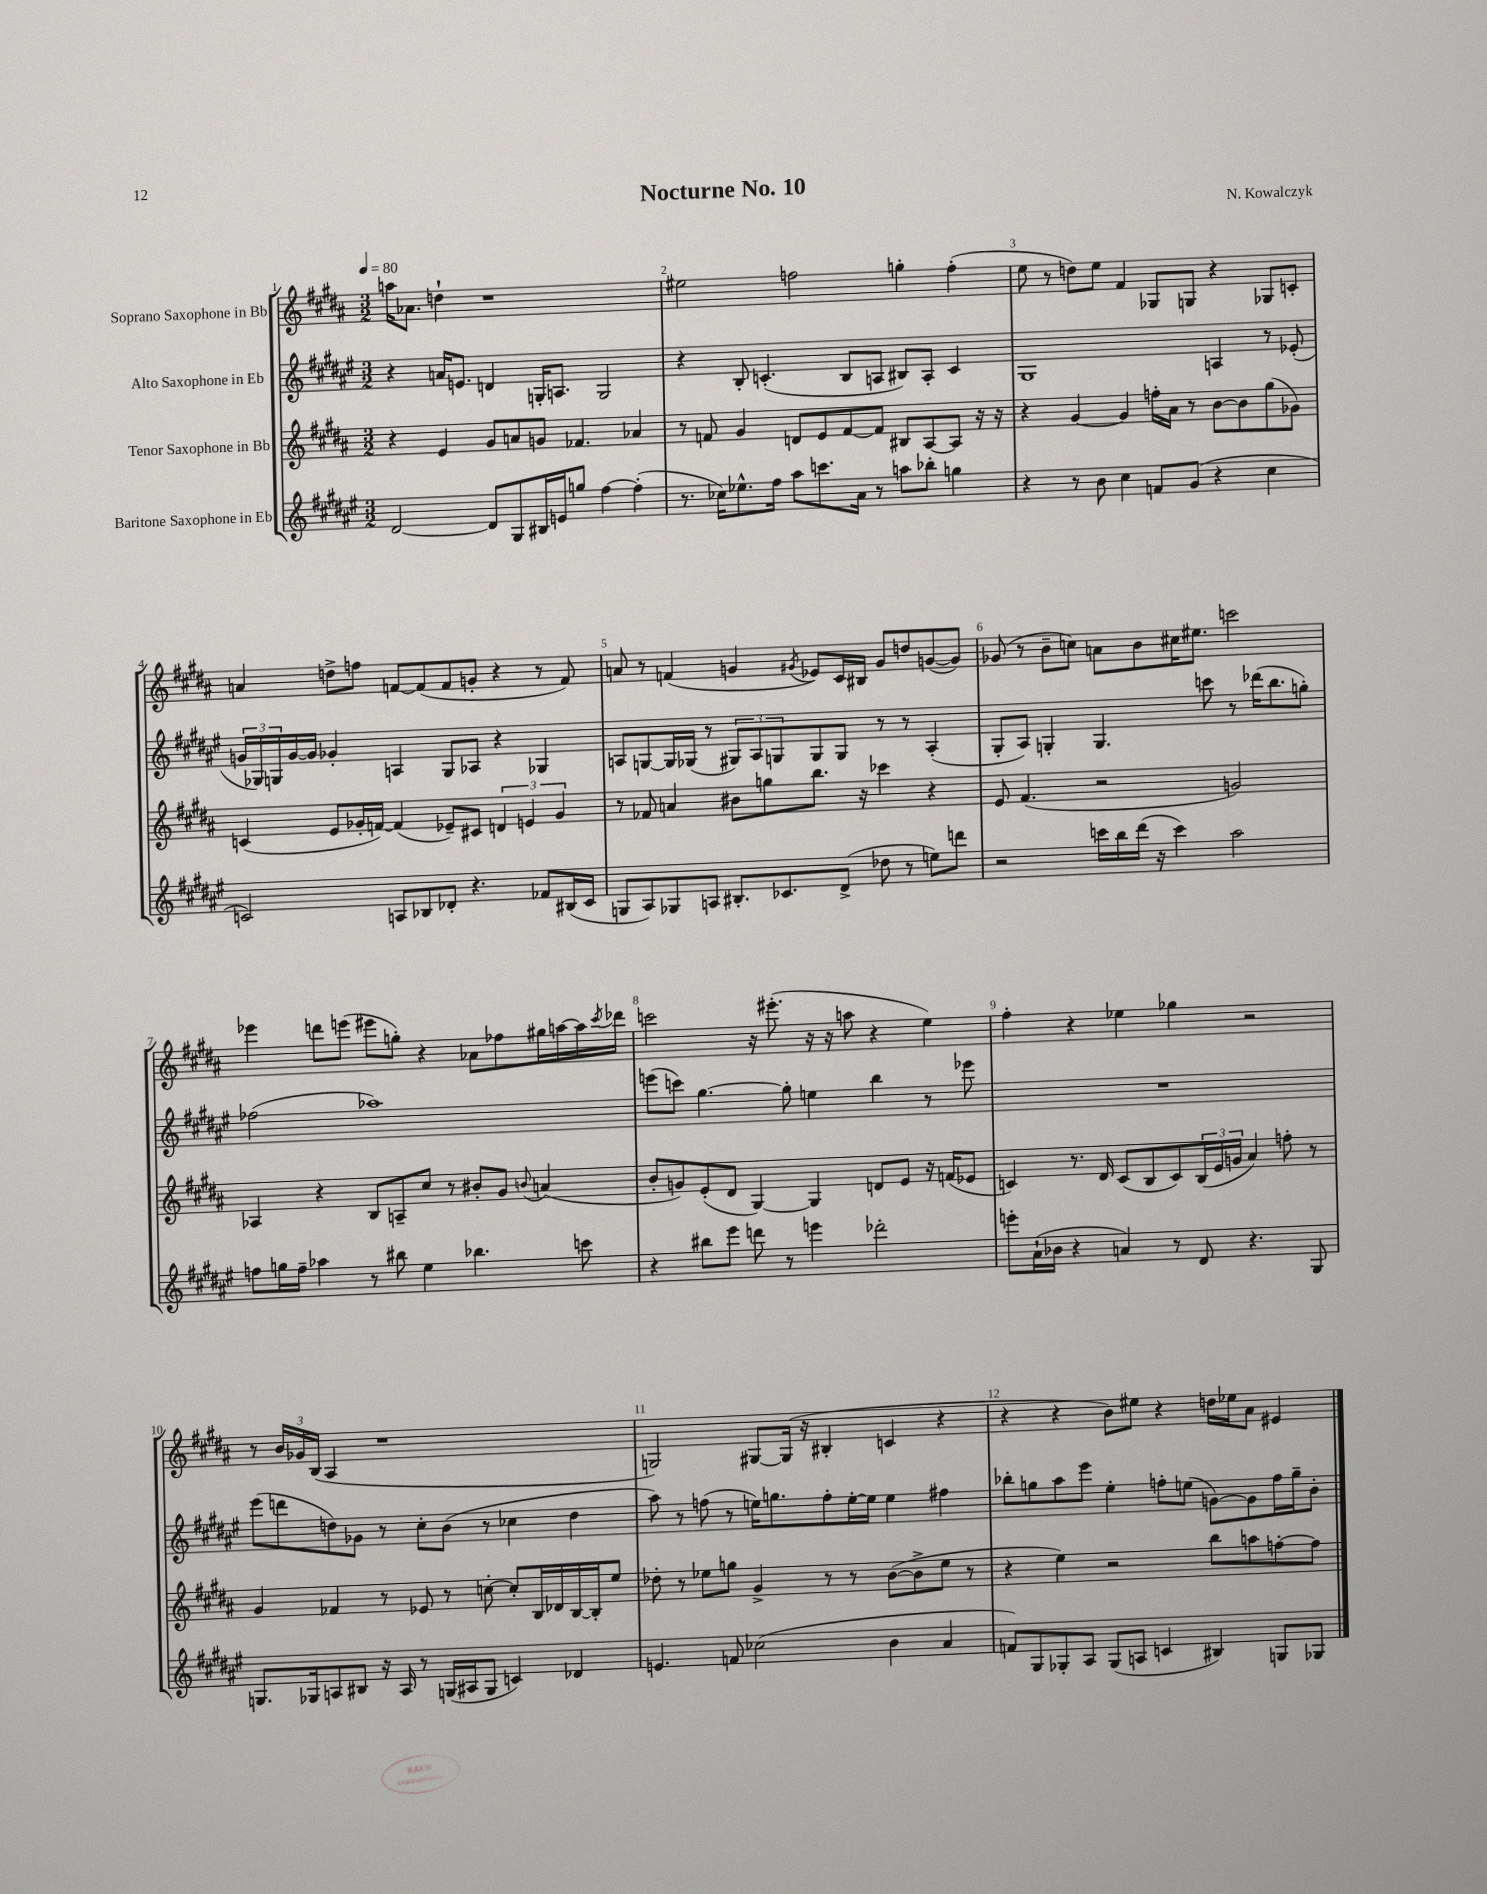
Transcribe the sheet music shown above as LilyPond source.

\header { title = "Nocturne No. 10" composer = "N. Kowalczyk" }
<<
\new StaffGroup <<
\new Staff = "s0" \with { instrumentName = "Soprano Saxophone in Bb" } {
    \clef treble \key b \major \numericTimeSignature \time 3/2 \tempo 4 = 80
    a''16 aes'8. d''4-! r1 |
    eis''2 f''2 g''4-. f''4-.( |
    e''8 r8 d''8) e''8 fis'4 ges8 g8 r4 ges8 c'8-. |
    a'4 d''8-> f''8 f'8~ f'8( f'8 g'8-. r4 r8 f'8) |
    a'8 r8 f'4( g'4 \acciaccatura { gis'8 } ees'8) cis'16 bis16 gis'8 d''8 g'8~( g'8) |
    ges'8( r8 b'8-- c''8) a'8 b'8 cis''16 eis''8. c'''2 |
    ees'''4 d'''8 e'''8( eis'''8 g''8-.) r4 aes'8 fes''8 gis''16 a''16~ a''16 \acciaccatura { cis'''8 } des'''16 |
    c'''2 r16 eis'''8.-.( r16 r16 a''8 r4 e''4) |
    fis''4-. r4 ees''4 ges''4 r2 |
    r8 \tuplet 3/2 { b'16 ges'16 b16( } ais4 r1 |
    g2) gis8~ gis16( r16 bis4-. c'4 r4 |
    r4 r4 b'8) eis''8 r4 d''16 ees''16 ais'8 eis'4 \bar "|." |
}
\new Staff = "s1" \with { instrumentName = "Alto Saxophone in Eb" } {
    \clef treble \key fis \major \numericTimeSignature \time 3/2
    r4 a'16 e'8. d'4 g16-. a8. g2 |
    r4 b8-. c'4.-.( b8 a8 bis8) a8-. c'4 |
    gis1 a4 r8 ees'8-.( |
    \tuplet 3/2 { g'16 ges16) g16 } g'16~ g'16 ges'4-. a4 g8 aes8 r4 ges4 |
    a8 g8~ g16 ges16( r8 \tuplet 3/2 { gis8) a8 g8 } g8 g8 r8 r8 a4-.( |
    gis8-. ais8) g4-. g4. c'''8 r8 des'''16( b''8. g''8-.) |
    fes''2( aes''1) |
    e'''8( c'''8) gis''4.~ gis''8-. e''4 b''4 r8 ees'''8 |
    R1. |
    eis'''8( d'''8 d''8) ges'8 r8 cis''8-. b'8( r8 ces''4 d''4 |
    ais''8) r8 f''8( r8 e''16) g''8. f''8-. e''16~-. e''16 e''4 fis''4 |
    bes''8-. g''8 ais''8 eis'''8 eis''4-. f''8-. e''8( g'8~) g'8 f''16 g''16-- b'8-. \bar "|." |
}
\new Staff = "s2" \with { instrumentName = "Tenor Saxophone in Bb" } {
    \clef treble \key b \major \numericTimeSignature \time 3/2
    r4 e'4 gis'8 a'8 g'8 fes'4. aes'4 |
    r8 f'8 gis'4 d'8 e'8 f'8~ f'8 bis8 ais8~ ais8 r16 r16 |
    r4 gis'4~ gis'4 f''16-. ais'16 r8 b'8~ b'8 gis''8( ges'8) |
    c'4( e'8 ges'16-. f'16~) f'4( ees'8--) cis'8 \tuplet 3/2 { d'4 e'4 ges'4 } |
    r8 fes'8 a'4 bis'8 g''8 b''8. r16 ces'''4 r4 |
    e'8 fis'4.( r2 g'2) |
    aes4 r4 b8 a8-- cis''8 r8 bis'8-. gis'8 \appoggiatura { b'8 } a'4( |
    b'8-. g'8) e'8-.( dis'8 gis4~) gis4 d'8 e'8 r16 f'16( ees'8 |
    c'4) r8. dis'16 c'8( b8 c'8) \tuplet 3/2 { b16( e'16 g'16 } ais'4) f''8-. r8 |
    gis'4 fes'4 r8 ees'8 r8 c''8~-. c''8-. b16 des'16 b16~ b16-. e''8 |
    des''8-. r8 ees''8 g''8 gis'4-> r8 r8 b'8~( b'8-> ees''8 r8 |
    r4 e''4) r2 b''8 a''8 f''8~-. f''8 \bar "|." |
}
\new Staff = "s3" \with { instrumentName = "Baritone Saxophone in Eb" } {
    \clef treble \key fis \major \numericTimeSignature \time 3/2
    dis'2~ dis'8 gis8 bis16 e'16 g''8 fis''4~ fis''4-.( |
    r8. ces''16) ees''8.-^ fis''16 ais''8 c'''8. ais'16 r8 a''8 bes''8-. g''4 |
    r4 r8 b'8 cis''4 f'8 gis'8( r4 cis''4 |
    c'2) a8 bes8 des'8-. r4. fes'8 bis16( c'16 |
    g8 ais8) ges8 a8 bis8.-. ces'8. dis'8->( des''8 r8 e''8) d'''8 |
    r2 c'''16 b''16 dis'''16( r16 c'''4) ais''2 |
    f''8 g''16 f''16-- aes''4 r8 bis''8 eis''4 bes''4. c'''8 |
    r4 bis''8 eis'''8 d'''8 r8 e'''4 des'''2-. |
    e'''8-. ais'16-!( bes'16 r4 a'4) r8 dis'8 r4. gis8 |
    g8. ges16 a8 bis8 r16 a16 r8 g16( ais16 g8 c'4) des'4 |
    e'4. f'8 ces''2( b'4 ais'4 |
    f'8) gis8 ges8-. ais8 ges8( a8 c'4 bis4) g8 ges8 \bar "|." |
}
>>
>>
\layout { \context { \Score \override BarNumber.break-visibility = ##(#f #t #t) barNumberVisibility = #all-bar-numbers-visible } }
